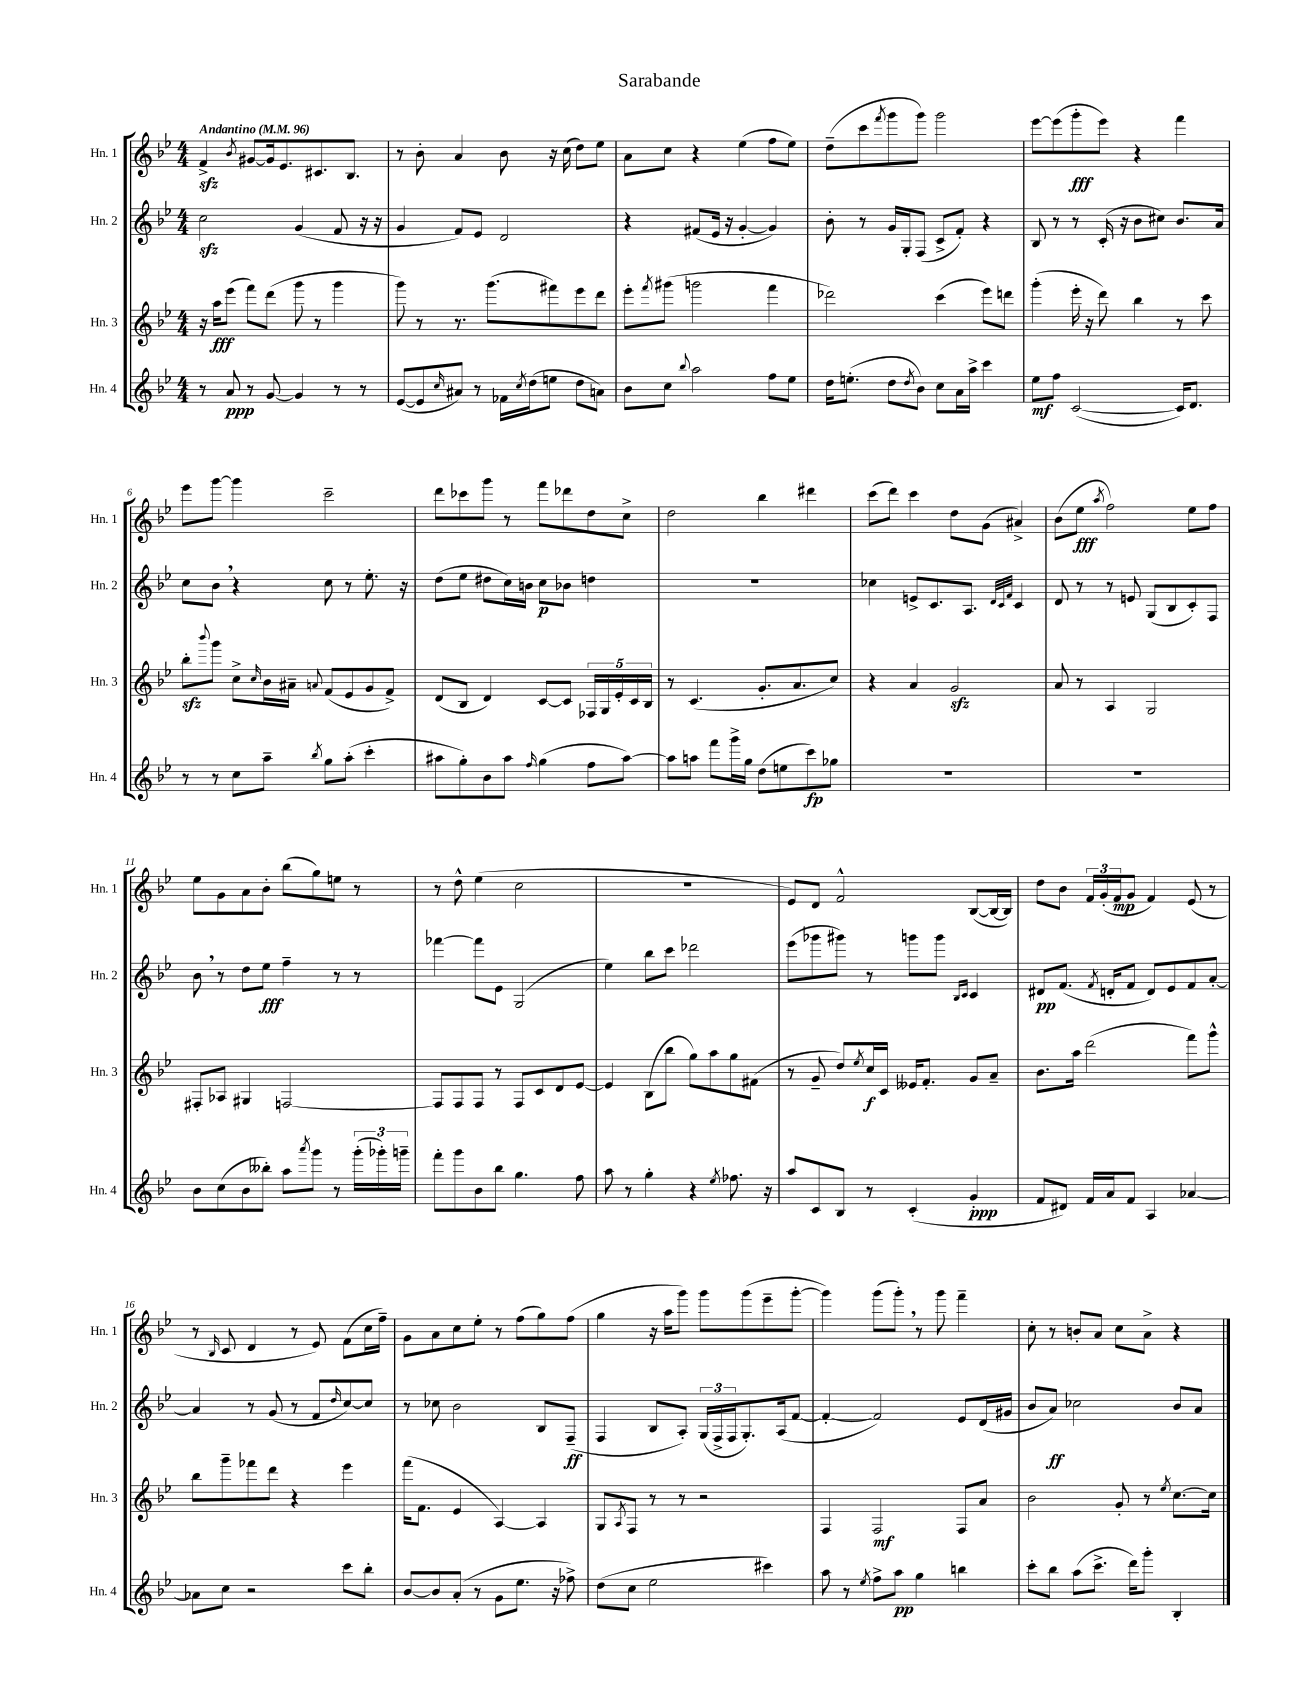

**kern	**kern	**kern	**kern
*staff4	*staff3	*staff2	*staff1
*clefG2	*clefG2	*clefG2	*clefG2
*k[b-e-]	*k[b-e-]	*k[b-e-]	*k[b-e-]
*M4/4	*M4/4	*M4/4	*M4/4
*MM96	*MM96	*MM96	*MM96
8r	16r	2cc	4f^
.	16aa	.	.
8a	(8eee-	.	.
.	.	.	8qb-
8r	8fff)	.	[8g#
[8g	(8ddd	.	16g#]
.	.	.	8.e-
4g]	8ggg	(4g	.
.	8r	.	8.c#
8r	4ggg	8f	.
.	.	.	8.B-
8r	.	16r	.
.	.	16r	.
=	=	=	=
([8e-	8ggg)	4g	8r
8e-]	8r	.	8b-'
16qqcc	.	.	.
8a#)	8.r	8f)	4a
8r	.	8e-	.
.	(8.ggg	.	.
16f-	.	2d	8b-
8qcc	.	.	.
(16dd	.	.	.
8ee	8fff#)	.	16r
.	.	.	(16cc
8dd	8eee-	.	8dd)
8a)	8ddd	.	8ee-
=	=	=	=
8b-	8eee-'	4r	8a
.	8qfff	.	.
8cc	(8ggg#	.	8cc
8qqbb-	.	.	.
2aa	2ggg	(8f#	4r
.	.	16e-	.
.	.	16r	.
.	.	[4g'	(4ee-
8ff	4fff	4g])	8ff
8ee-	.	.	8ee-)
=	=	=	=
16dd	2ddd-)	8b-'	(8dd~
(8.ee'	.	.	.
.	.	8r	8ccc
.	.	.	8qfff
8dd	.	16g	8ggg
.	.	16G'	.
8qdd	.	.	.
8b-)	.	(8F	8ggg)
8cc	(4ccc	8c^	2ggg
16a	.	8f')	.
16aa^	.	.	.
4ccc	8eee-)	4r	.
.	8ddd	.	.
=	=	=	=
8ee-	(4ggg'	8B-	[8eee-
8ff	.	8r	(8eee-]
([2c	16eee-'	8r	8ggg'
.	16r	.	.
.	8ddd)	(16c'	8eee-)
.	.	16r	.
.	4bb-	8b-	4r
.	.	8cc#)	.
16c])	8r	8.b-	4fff
8.d	.	.	.
.	8ccc	.	.
.	.	16a	.
=	=	=	=
8r	8bb-'	8cc	8eee-
.	8qqbbb-	.	.
8r	8ggg	8b-	[8ggg
8cc	8cc^	4r	4ggg]
.	16qqcc	.	.
8aa~	16b-	.	.
.	16a#~	.	.
8qbb-	8qqa	.	.
8gg	(8f	8cc	2ccc~
(8aa'	8e-	8r	.
4ccc'	8g	8.ee-'	.
.	8f^)	.	.
.	.	16r	.
=	=	=	=
8aa#	(8d	(8dd	8ddd
8gg')	8B-	8ee-	8ccc-
8b-	4d)	8dd#	8ggg
8aa#	.	16cc)	8r
.	.	16b	.
16qqff	.	.	.
(4gg	[8c	8cc	8fff
.	8c]	8b-	8ddd-
8ff	20F-	4dd	8dd
.	20G	.	.
.	20e-'	.	.
[8aa#)	.	.	8cc^
.	20c	.	.
.	20B-	.	.
=	=	=	=
8aa#]	8r	1r	2dd
8aa	(4.c	.	.
8fff	.	.	.
16ggg^	.	.	.
16gg	.	.	.
(8dd	8.g'	.	4bb-
8ee	.	.	.
.	8.a	.	.
8ccc)	.	.	4ddd#
8gg-	8cc)	.	.
=	=	=	=
1r	4r	4cc-	(8ccc
.	.	.	8ddd)
.	4a	8e^	4ccc
.	.	8.c	.
.	2g	.	8dd
.	.	8.A	.
.	.	.	(8g
.	.	32qqd	.
.	.	32qqc	.
.	.	32qqf	.
.	.	4c	4a#^)
=	=	=	=
1r	8a	8d	(8b-
.	8r	8r	8ee-
.	.	.	8qaa
.	4A	8r	2ff)
.	.	8e	.
.	2G	(8G	.
.	.	8B-	.
.	.	8c')	8ee-
.	.	8F	8ff
=	=	=	=
8b-	8F#'	8b-	8ee-
(8cc	8A-	8r	8g
8b-	4G#	8dd	8a
8bb--')	.	8ee-	8b-'
8aa	[2F	4ff~	(8bb-
8qaaa	.	.	.
8ggg	.	.	8gg)
8r	.	8r	8ee
(24ggg'	.	8r	8r
24ggg-')	.	.	.
24ggg~	.	.	.
=	=	=	=
8fff'	8F]	[4fff-	8r
8ggg	8F	.	8dd^^
8b-	8F	8fff-]	(4ee-
8bb-	8r	8e-	.
4.gg	8F	(2G	2cc
.	8c	.	.
.	8d	.	.
8ff	[8e-	.	.
=	=	=	=
8aa	4e-]	4ee-)	1r
8r	.	.	.
4gg'	(8B-	8bb-	.
.	8bb-	8ccc	.
4r	8gg)	2ddd-	.
.	8aa	.	.
8qee-	.	.	.
8.ff-	8gg	.	.
.	(8f#	.	.
16r	.	.	.
=	=	=	=
8aa	8r	(8eee-	8e-)
8c	8g~	8ggg-	8d
8B-	8dd)	8ggg#)	2f^^
.	8qee-	.	.
8r	16cc	8r	.
.	16c	.	.
(4c'	16e--	8ggg	.
.	8.f'	.	.
.	.	8ggg	.
.	.	16qqB-	.
.	.	16qqc	.
4g'	8g	4c	([8B-
.	8a~	.	16B-_
.	.	.	16B-])
=	=	=	=
8f	8.b-	8d#	8dd
8d#)	.	(8.f	8b-
.	16aa	.	.
16f	(2ddd	.	24f
.	.	.	(24g'
.	.	8qf	.
16a	.	16d'	.
.	.	.	24f
8f	.	8f	8g
4A	.	8d)	4f)
.	.	8e-	.
[4a-	8fff)	8f	(8e-
.	8ggg^^	[8a'	8r
=	=	=	=
8a-]	8bb-	4a]	8r
.	.	.	16qqB-
8cc	8ggg~	.	8c
2r	8fff-	8r	4d
.	8ddd	(8g	.
.	4r	8r	8r
.	.	8f	8e-)
.	.	16qqdd	.
8ccc	4eee-	[8cc)	(8f
8bb-'	.	8cc]	16cc
.	.	.	16ff~)
=	=	=	=
[8b-	(16fff	8r	8g
.	8.f	.	.
8b-]	.	8cc-	8a
(8a'	4e-	2b-	8cc
8r	.	.	8ee-'
8g	[4A)	.	8r
8.ee-	.	.	(8ff
.	4A]	8B-	8gg)
16r	.	.	.
8ff-^)	.	(8F~	(8ff
=	=	=	=
(8dd	8G	4F	4gg
.	8qA	.	.
8cc	8F	.	.
2ee-	8r	8B-	16r
.	.	.	16aa
.	8r	8A')	8ggg)
.	2r	(24G	8ggg
.	.	24F^	.
.	.	24F	.
.	.	8.G')	(8ggg
4ccc#)	.	.	8eee-~
.	.	(16A	.
.	.	[8f	[8ggg'
=	=	=	=
8aa	4F	4f'_	4ggg])
8r	.	.	.
8qee-	.	.	.
8ff^	2F	2f])	(8ggg
8aa	.	.	8ggg')
4gg	.	.	8r
.	.	.	8ggg
4bb	8F	8e-	4fff~
.	8a	(16d	.
.	.	16g#	.
=	=	=	=
8ccc'	2b-	8b-	8cc'
8bb-	.	8a)	8r
(8aa	.	2cc-	8b'
8.ccc^	.	.	8a
.	8g'	.	8cc
16ddd)	.	.	.
8ggg'	8r	.	8a^
.	8qee-	.	.
4B-'	[8.cc	8b-	4r
.	.	8a	.
.	16cc]	.	.
==	==	==	==
*-	*-	*-	*-
